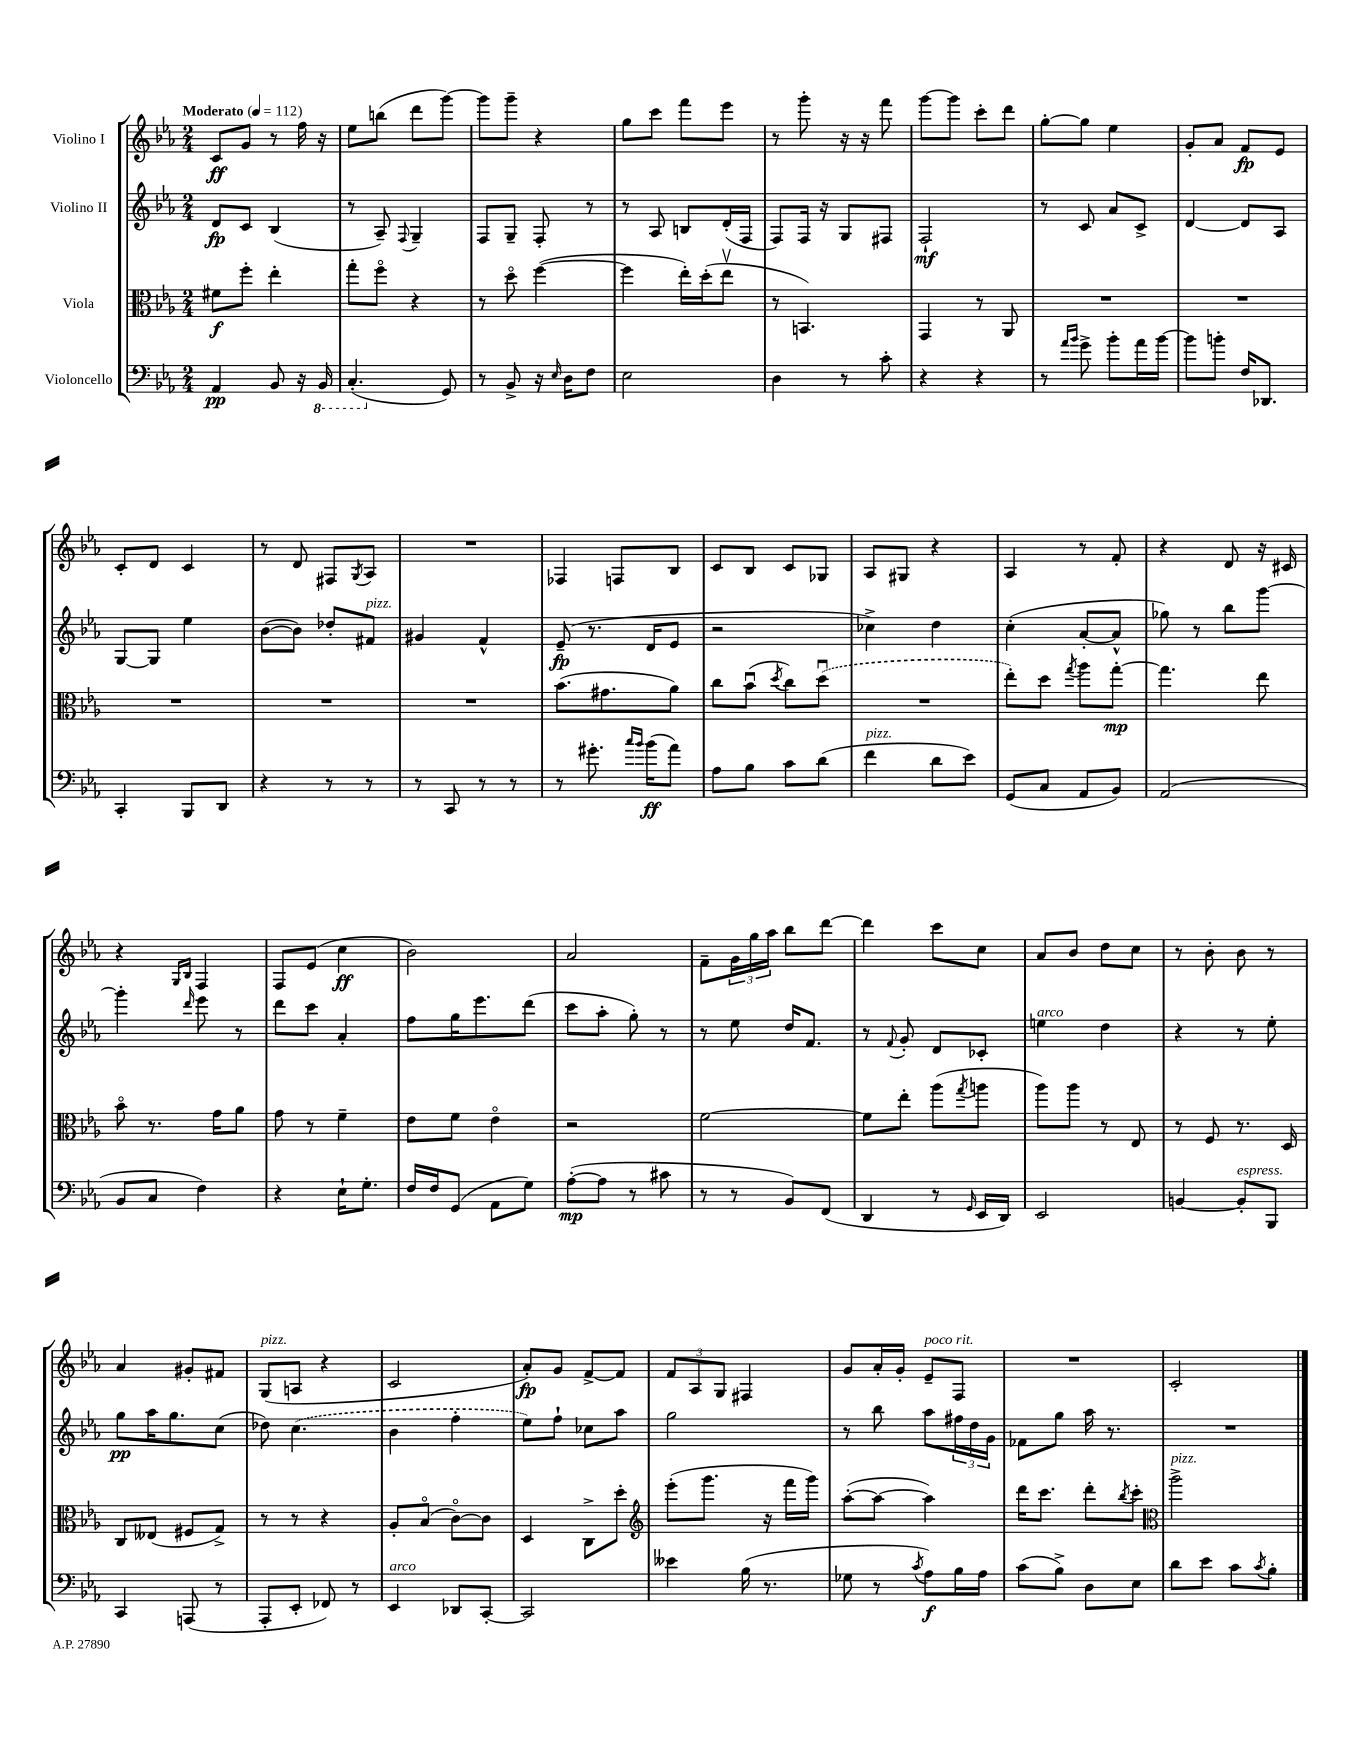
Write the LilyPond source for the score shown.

<<
\new StaffGroup <<
\new Staff = "s0" \with { instrumentName = "Violino I" } {
    \clef treble \key ees \major \numericTimeSignature \time 2/4 \tempo "Moderato" 4 = 112
    c'8\ff g'8 r8 f''16 r16 |
    ees''8 b''8( d'''8 g'''8~) |
    g'''8 g'''8-- r4 |
    g''8 c'''8 f'''8 ees'''8 |
    r8 g'''8-. r16 r16 f'''8 |
    g'''8~ g'''8 c'''8-. d'''8 |
    g''8~-. g''8 ees''4 |
    g'8-. aes'8 f'8\fp ees'8 |
    c'8-. d'8 c'4 |
    r8 d'8 fis8 \acciaccatura { g8 } aes8 |
    R2 |
    fes4 f8 bes8 |
    c'8 bes8 c'8 ges8 |
    aes8 gis8 r4 |
    aes4 r8 f'8-. |
    r4 d'8 r16 cis'16 |
    r4 \grace { g16 bes16 } f4 |
    f8 ees'8( c''4\ff |
    bes'2) |
    aes'2 |
    f'8-- \tuplet 3/2 { g'16 g''16 aes''16 } bes''8 d'''8~ |
    d'''4 c'''8 c''8 |
    aes'8 bes'8 d''8 c''8 |
    r8 bes'8-. bes'8 r8 |
    aes'4 gis'8-. fis'8 |
    g8^\markup { \italic "pizz." }( a8 r4 |
    c'2 |
    aes'8-.\fp) g'8 f'8~-> f'8 |
    \tuplet 3/2 { f'8 aes8 g8 } fis4 |
    g'8 aes'16-. g'16-. ees'8--^\markup { \italic "poco rit." } f8 |
    R2 |
    c'2-. \bar "|." |
}
\new Staff = "s1" \with { instrumentName = "Violino II" } {
    \clef treble \key ees \major \numericTimeSignature \time 2/4
    d'8\fp c'8 bes4( |
    r8 aes8--) \appoggiatura { f8 } g4-- |
    f8 g8-- f8-. r8 |
    r8 aes8 b8 d'16-.( f16 |
    f8) f16 r16 g8 fis8 |
    f2-!\mf |
    r8 c'8 aes'8 c'8-> |
    d'4~ d'8 aes8 |
    g8~ g8 ees''4 |
    bes'8~( bes'8) des''8-. fis'8^\markup { \italic "pizz." } |
    gis'4 f'4-^ |
    ees'8--\fp( r8. d'16 ees'8 |
    r2 |
    ces''4->) d''4 |
    c''4-.( aes'8~-. aes'8-^ |
    ges''8) r8 bes''8 g'''8~ |
    g'''4-. \grace { d'''16 } ees'''8 r8 |
    d'''8 c'''8 aes'4-. |
    f''8 g''16 ees'''8. d'''8( |
    c'''8 aes''8-. g''8-.) r8 |
    r8 ees''8 d''16 f'8. |
    r8 \appoggiatura { f'8 } g'8-. d'8 ces'8-. |
    e''4^\markup { \italic "arco" } d''4 |
    r4 r8 ees''8-. |
    g''8\pp aes''16 g''8. c''8( |
    des''8) \once \slurDashed c''4.( |
    bes'4 f''4-. |
    ees''8) f''8-! ces''8 aes''8 |
    g''2 |
    r8 bes''8 aes''8 \tuplet 3/2 { fis''16 d''16 g'16 } |
    fes'8 g''8 aes''16 r8. |
    R2 \bar "|." |
}
\new Staff = "s2" \with { instrumentName = "Viola" } {
    \clef alto \key ees \major \numericTimeSignature \time 2/4
    fis'8\f f''8-. ees''4-. |
    g''8-. f''8\flageolet r4 |
    r8 d''8\flageolet f''4~( |
    f''4 ees''16-.) d''16-.( ees''8\upbow |
    r8 b,4.) |
    g,4 r8 aes,8 |
    R2 |
    R2 |
    R2 |
    R2 |
    R2 |
    bes'8.( gis'8. aes'8) |
    c''8 bes'8\downbow( \acciaccatura { d''8 } c''8) \once \slurDashed d''8\downbow( |
    R2 |
    ees''8-.) d''8 \acciaccatura { g''8 } aes''8 g''8~-.\mp |
    g''4. ees''8 |
    bes'8\flageolet r8. g'16 aes'8 |
    g'8 r8 f'4-- |
    ees'8 f'8 ees'4\flageolet |
    r2 |
    f'2~ |
    f'8 ees''8-. aes''8( \acciaccatura { g''8 } a''8 |
    aes''8) aes''8 r8 ees8 |
    r8 f8 r8. d16 |
    c8 eeses8( fis8 g8->) |
    r8 r8 r4 |
    aes8-. bes8\flageolet( c'8~\flageolet) c'8 |
    d4 c8-> d''8-. |
    \clef treble ees'''8-.( g'''8. r16 f'''16 g'''16) |
    aes''8~-.( aes''8~ aes''4) |
    d'''16 c'''8. d'''8-. \acciaccatura { bes''8 } c'''8-. |
    \clef alto aes''2->^\markup { \italic "pizz." } \bar "|." |
}
\new Staff = "s3" \with { instrumentName = "Violoncello" } {
    \clef bass \key ees \major \numericTimeSignature \time 2/4
    aes,4\pp bes,8 r16 \ottava #-1 bes,,16 |
    c,4.-.( \ottava #0 g,8) |
    r8 bes,8-> r16 \grace { ees16 } d16 f8 |
    ees2 |
    d4 r8 c'8-. |
    r4 r4 |
    r8 \grace { aes'16 bes'16 } g'8-> bes'8-. aes'16 bes'16~ |
    bes'8 b'8-. f16 des,8. |
    c,4-. bes,,8 d,8 |
    r4 r8 r8 |
    r8 c,8 r8 r8 |
    r8 gis'8.-. \grace { c''16 bes'16 } bes'16\ff( aes'8) |
    aes8 bes8 c'8 d'8( |
    f'4^\markup { \italic "pizz." } d'8 ees'8) |
    g,8( c8 aes,8 bes,8) |
    aes,2( |
    bes,8 c8 f4) |
    r4 ees16-! g8.-. |
    f16 f16 g,8( aes,8 g8) |
    aes8~-.\mp( aes8 r8 cis'8 |
    r8 r8 bes,8) f,8( |
    d,4 r8 \grace { g,16 } ees,16 d,16) |
    ees,2 |
    b,4~ b,8-.^\markup { \italic "espress." } bes,,8 |
    c,4 a,,8( r8 |
    aes,,8-. ees,8-. fes,8) r8 |
    ees,4^\markup { \italic "arco" } des,8 c,8~-. |
    c,2 |
    eeses'4 bes16( r8. |
    ges8 r8 \acciaccatura { c'8 } aes8\f) bes16 aes16 |
    c'8( bes8->) d8 ees8 |
    d'8 ees'8 c'8 \acciaccatura { c'8 } bes8-. \bar "|." |
}
>>
>>
\layout { \context { \Score \remove "Bar_number_engraver" } }
